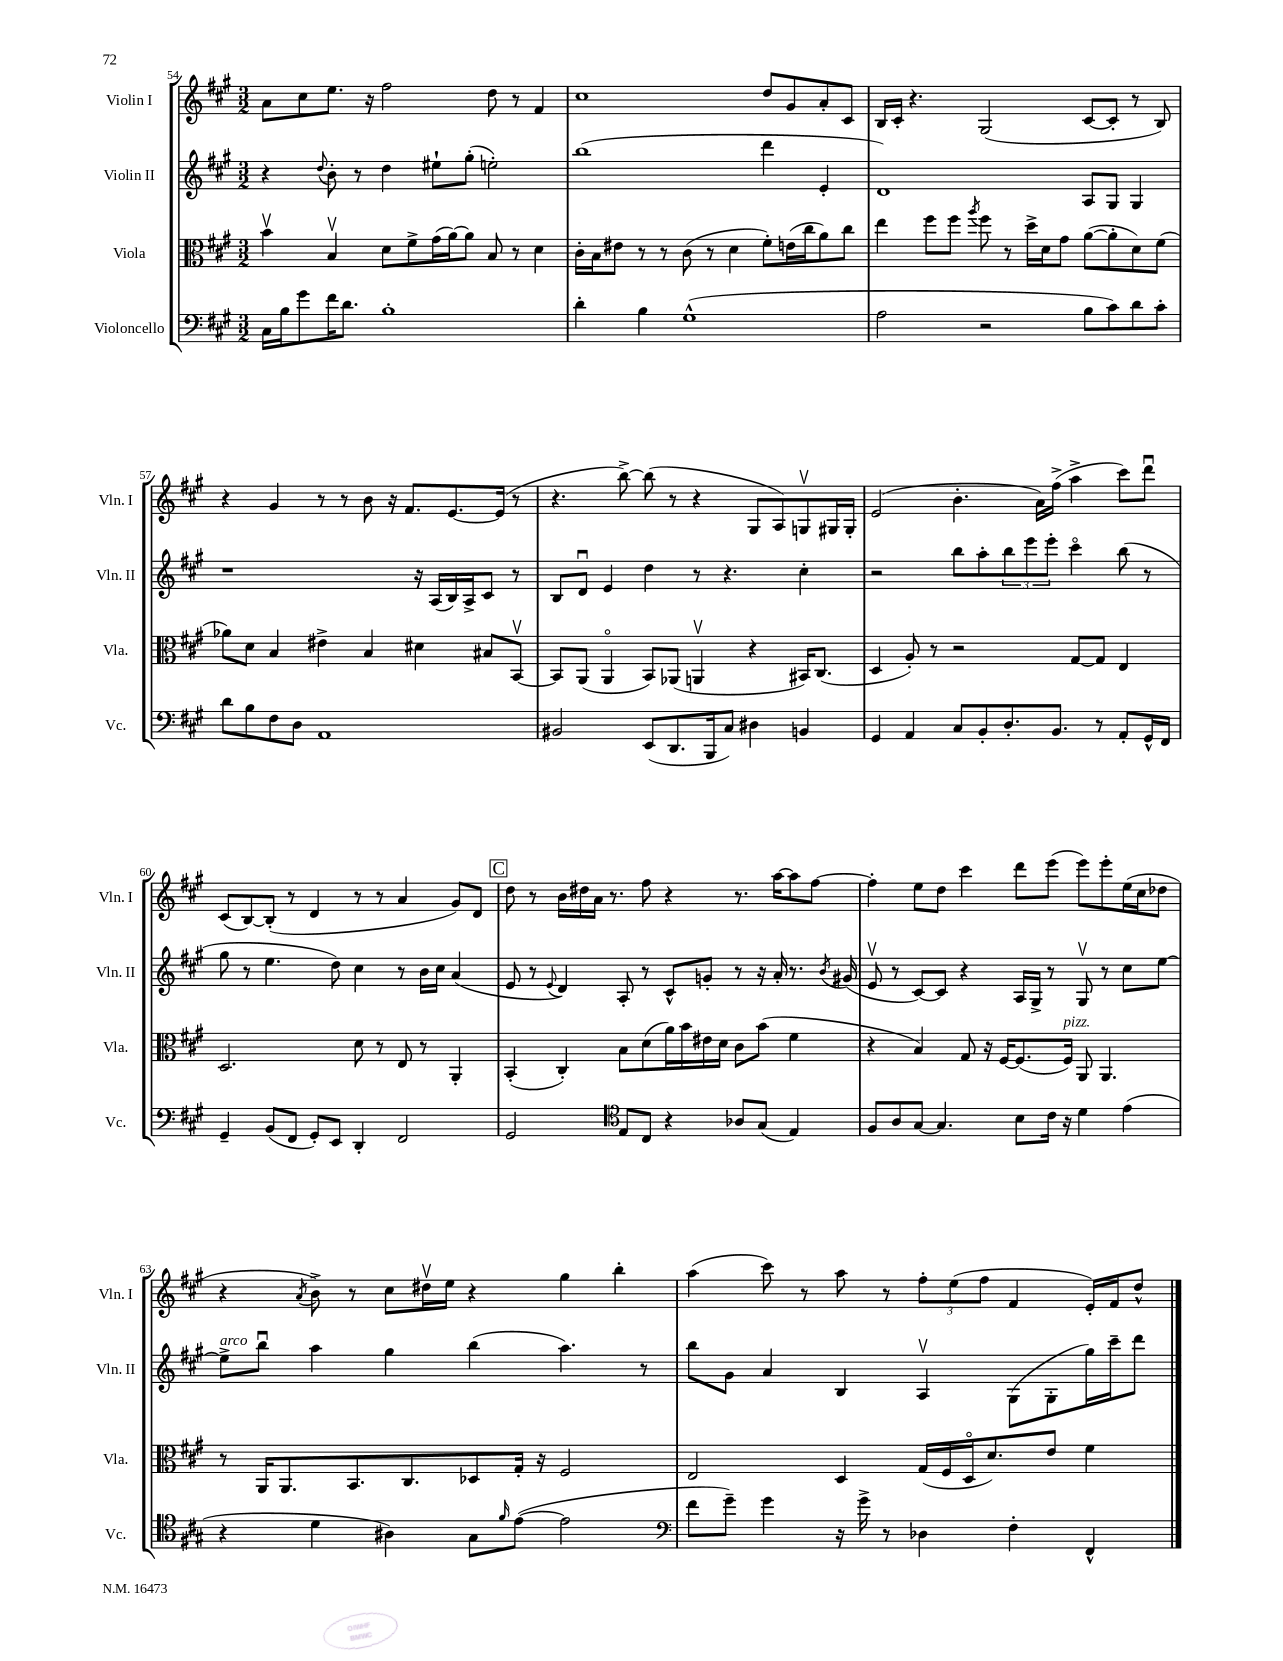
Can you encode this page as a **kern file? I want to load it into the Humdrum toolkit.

**kern	**kern	**kern	**kern
*staff4	*staff3	*staff2	*staff1
*clefF4	*clefC3	*clefG2	*clefG2
*k[f#c#g#]	*k[f#c#g#]	*k[f#c#g#]	*k[f#c#g#]
*M3/2	*M3/2	*M3/2	*M3/2
16C#	4bv	4r	8a
16B	.	.	.
8g#	.	.	8cc#
.	.	8qqdd	.
16f#	4Bv	8b'	8.ee
8.d	.	.	.
.	.	8r	.
.	.	.	16r
1B'	8d	4dd	2ff#
.	8f#^	.	.
.	(16g#	8ee#`	.
.	[16a)	.	.
.	8a]	(8gg#'	.
.	8B	2ee')	8dd
.	8r	.	8r
.	4d	.	4f#
=	=	=	=
4d'	16c#'	(1bb	1cc#
.	16B	.	.
.	8e#	.	.
4B	8r	.	.
.	8r	.	.
(1G#^^	(8c#	.	.
.	8r	.	.
.	4d	.	.
.	8f#')	4ddd	8dd
.	(16e	.	8g#
.	16cc#	.	.
.	8a)	4e'	8a'
.	8cc#	.	8c#
=	=	=	=
2A	4ee	1d)	16B
.	.	.	16c#'
.	.	.	4.r
.	8ff#	.	.
.	8ff#	.	.
.	8qaa	.	.
2r	8ff#	.	(2G#
.	8r	.	.
.	16dd^	.	.
.	16d	.	.
.	8g#	.	.
8B	([8a	8A	[8c#
8c#)	8a']	8G#	8c#']
8d	8d)	4G#	8r
8c#'	(8f#	.	8B)
=	=	=	=
8d	8a-)	1r	4r
8B	8d	.	.
8F#	4B	.	4g#
8D	.	.	.
1AA	4e#^	.	8r
.	.	.	8r
.	4B	.	8b
.	.	.	16r
.	.	.	8.f#
.	4d#	16r	.
.	.	(16A	.
.	.	16B)	[8.e
.	.	16A^	.
.	8B#	8c#	.
.	.	.	(16e]
.	[8BBv	8r	8r
=	=	=	=
2BB#	8BB]	8B	4.r
.	(8AA	8du	.
.	4AAo	4e	.
.	.	.	[8bb^)
(8EE	8BB)	4dd	(8bb]
8.DD	(8AA-	.	8r
.	4AAv	8r	4r
16BBB	.	.	.
8C#)	.	4.r	.
4D#	4r	.	8G#
.	.	.	8A)
4BB	16BB#)	4cc#'	8Gv
.	(8.C#	.	.
.	.	.	16G#
.	.	.	16G#'
=	=	=	=
4GG#	4D	2r	(2e
4AA	8A')	.	.
.	8r	.	.
8C#	2r	8bb	4.b'
8BB'	.	8aa'	.
8.D'	.	12bb	.
.	.	12eee	.
.	.	.	16a)
.	.	12eee'	.
8.BB	.	.	(16ff#^
.	[8G#	4ccc#o	4aa^
8r	8G#]	.	.
8AA'	4E	(8bb	8ccc#)
16GG#^^	.	8r	8dddu
16FF#	.	.	.
=	=	=	=
4GG#~	2.D	8gg#	(8c#
.	.	8r	[8B)
(8BB	.	4.ee	(8B']
8FF#	.	.	8r
8GG#')	.	.	4d
8EE	.	8dd)	.
4DD'	8d	4cc#	8r
.	8r	.	8r
2FF#	8E	8r	4a
.	8r	16b	.
.	.	16cc#	.
.	4AA'	(4a	8g#)
.	.	.	8d
=	=	=	=
2GG#	(4BB'	8e	8dd
.	.	8r	8r
.	.	8qqe	.
.	4C#')	4d)	16b
.	.	.	16dd#
.	.	.	16a
.	.	.	8.r
*clefC4	*	*	*
8E	8B	8A'	.
8C#	(8d	8r	8ff#
4r	16a)	8c#^^	4r
.	16b	.	.
.	16e#	8g'	.
.	16d	.	.
8A-	8c#	8r	8.r
(8G#	(8b	16r	.
.	.	16a'	[16aa
4E)	4f#	8.r	8aa]
.	.	.	[8ff#
.	.	8qb	.
.	.	(16g#	.
=	=	=	=
8F#	4r	8ev	4ff#']
8A	.	8r	.
[8G#	4B)	[8c#)	8ee
4.G#]	.	8c#]	8dd
.	8G#	4r	4ccc#
.	16r	.	.
.	[16F#	.	.
8B	(8.F#]	16A	8ddd
.	.	16G#^	.
16c#	.	8r	(8eee
16r	16F#)	.	.
4d	8AA	8G#v	8eee)
.	4.AA	8r	8eee'
(4e	.	8cc#	(16ee
.	.	.	16cc#
.	.	[8ee	8dd-
=	=	=	=
4r	8r	8ee^]	4r
.	16AA	8bbu	.
.	8.AA	.	.
.	.	.	8qa
4d	.	4aa	8b^)
.	8.BB	.	8r
4A#)	.	4gg#	8cc#
.	8.C#	.	.
.	.	.	16dd#v
.	.	.	16ee
8G#	8D-	(4bb	4r
16qqf#	.	.	.
([8e	16G#'	.	.
.	16r	.	.
2e]	2F#	4.aa)	4gg#
.	.	.	4bb'
.	.	8r	.
=	=	=	=
*clefF4	*	*	*
8f#	2E	8bb	(4aa
8g#~)	.	8g#	.
4g#	.	4a	8ccc#)
.	.	.	8r
16r	4D	4B	8aa
16g#^	.	.	.
8r	.	.	8r
4D-	(16G#	4Av	12ff#'
.	16F#	.	.
.	.	.	(12ee
.	16Do	.	.
.	.	.	12ff#
.	8.d)	.	.
4F#'	.	(8G#	4f#
.	8e	8G#'	.
4FF#^^	4f#	16gg#)	16e')
.	.	16ccc#~	16f#
.	.	8ddd	8dd^^
==	==	==	==
*-	*-	*-	*-
